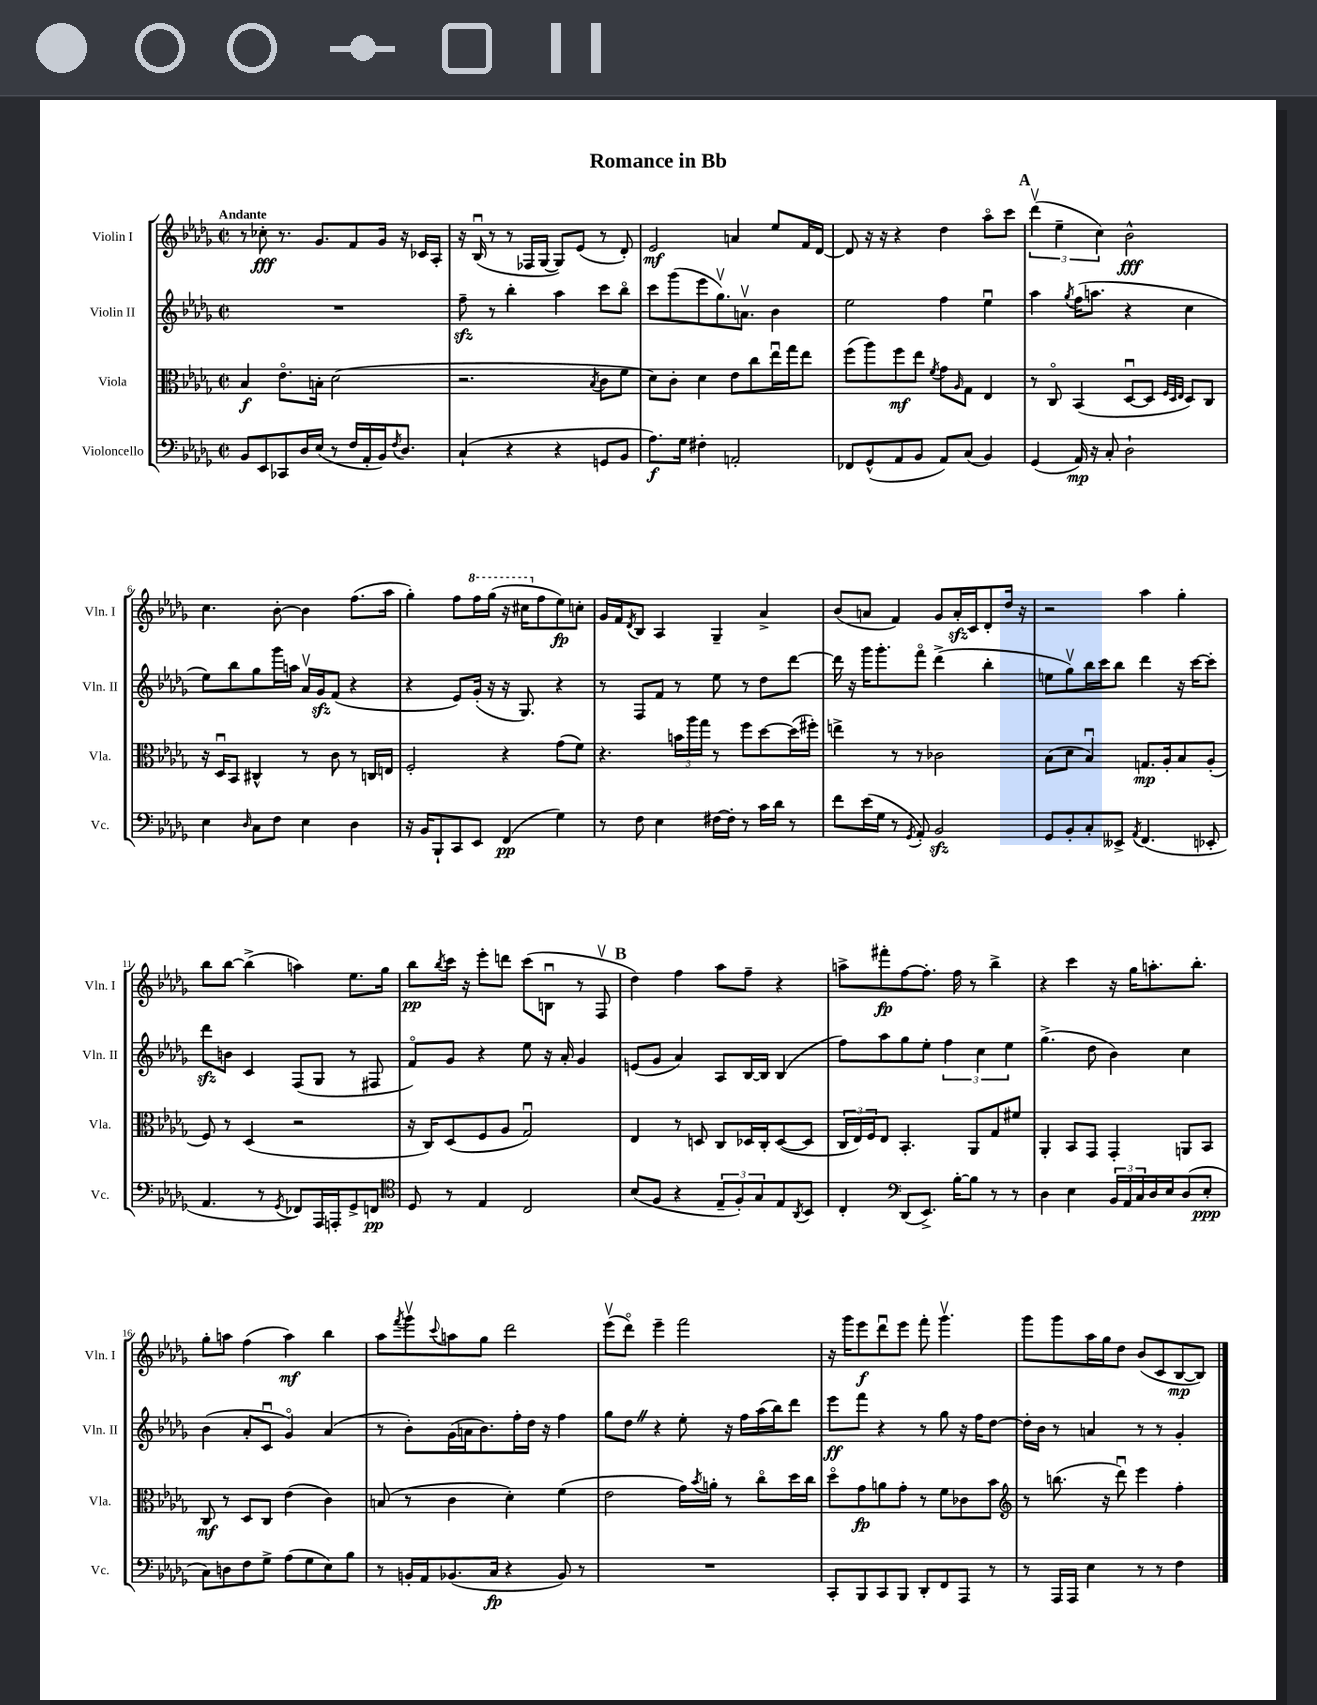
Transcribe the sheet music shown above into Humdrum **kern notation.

**kern	**kern	**kern	**kern
*staff4	*staff3	*staff2	*staff1
*clefF4	*clefC3	*clefG2	*clefG2
*k[b-e-a-d-g-]	*k[b-e-a-d-g-]	*k[b-e-a-d-g-]	*k[b-e-a-d-g-]
*M2/2	*M2/2	*M2/2	*M2/2
*met(c|)	*met(c|)	*met(c|)	*met(c|)
8BB-/L	4B-/	1r	8r
8EE-/	.	.	8cc-'\
8CC-/	8.e-o\L	.	8.r
16D-/L	.	.	.
(16E-/JJ	16B'\Jk	.	8.g-/L
8r	(2d-\	.	.
16F/LL	.	.	8f/
16AA-'/	.	.	.
16BB-/J)	.	.	16g-/Jk
8qF/	.	.	.
8.D-/J	.	.	16r
.	.	.	16c-/LL
.	.	.	16A-'/JJ
=	=	=	=
(4C`/	2.r	8ff~\	16r
.	.	.	(16B-u/
.	.	8r	8r
4r	.	4bb-'\	8r
.	.	.	16F-/LL
.	.	.	[16G-/JJ
4r	.	4aa-\	8G-/]L)
.	.	.	(8e-/J
.	8qB-/	.	.
8GG/L	8c\L	8ccc\L	8r
8BB-/J	8f\J	8bb-o\J	8d-'/)
=	=	=	=
8.A-\L)	8d-\L)	8ccc\L	2e-/
.	8c'\J	(8ggg-\	.
16G-\Jk	.	.	.
4F#'\	4d-\	8eee-\	.
.	.	8.gg-v\)	.
2AA'/	8e-\L	.	4a/
.	.	8.av\J	.
.	8cc\	.	.
.	16ee-u\L	4b-\	8ee-/L
.	16gg-\J	.	.
.	8ee-\J	.	16f/L
.	.	.	[16d-/JJ
=	=	=	=
8FF-/L	(8ff\L	2ee-\	8d-/]
(8GG-^^/	8aa-\)	.	16r
.	.	.	16r
8AA-/	8ff\	.	4r
8BB-/J	8ee-\J	.	.
.	8qf/	.	.
8AA-/L)	8g-\L	4ff\	4dd-\
.	16qqA-/	.	.
(8C/J	8G-\J	.	.
4BB-/)	4E-/	4ee-u\	8aa-o\L
.	.	.	8ccc\J
=	=	=	=
(4GG-/	8r	4aa-\	(6ddd-v\
.	8Co/	.	.
.	.	.	6ee-~\
.	.	8qgg-/	.
16AA-/)	(4BB-/	(16ff\LK	.
16r	.	8.aa\J	.
.	.	.	6cc\)
8C'/	.	.	.
2D-`\	[8D-u/L	4r	2b-^^\
.	8D-/]J	.	.
.	32qqF/LLL	.	.
.	32qqD-/	.	.
.	32qqE-/JJJ	.	.
.	8D-/L)	4cc\	.
.	8C/J	.	.
=	=	=	=
4E-\	16r	8ee-\L)	4.cc\
.	16D-u/LK	.	.
.	8BB-/J	8bb-\	.
16qqD-/	.	.	.
8C\L	4C#^^/	8gg-\	.
8F\J	.	16ggg-\L	[8b-'\
.	.	16aa\JJ	.
4E-\	8r	16a-v/LL	4b-\]
.	.	16g-/J	.
.	8c\	(8f/J	.
4D-\	8r	4r	(8.ff\L
.	16C/LL	.	.
.	16E/JJ	.	16aa-\Jk
=	=	=	=
16r	2F'/	4r	4gg-'\)
16BB-/LK	.	.	.
8BBB-`/	.	.	.
8CC/	.	8e-/L)	8ff\L
8EE-/J	.	(16g-'/Jk	16fff\L
.	.	16r	(16ggg-\JJ
(4FF/	4r	16r	16r
.	.	8.G-/)	16ccc#\LK
.	.	.	8ff\
4G-\)	(8g-\L	4r	8ee-\)
.	8f\J)	.	8cc'\J
=	=	=	=
8r	4.r	8r	16g-/LL
.	.	.	16f/J
.	.	.	8qd-/
8F\	.	8F/L	8B-/J
4E-\	.	8f/J	4A-/
.	24b\LL	8r	.
.	24aa-\	.	.
.	24gg-\JJ	.	.
[16F#\LL	8r	8ee-\	4G-~/
16F#'\]JJ	.	.	.
8r	8ff\L	8r	.
16c\LL	[8dd-\	8dd-\L	4a-^/
16d-\JJ	.	.	.
8r	(16dd-\]L	[8ddd-\J	.
.	16ff#'\JJ)	.	.
=	=	=	=
8f\L	4ee^\	16ddd-\]	(8b-/L
.	.	16r	.
(16e-\L	.	16ggg-\LK	8a/J
16G-\JJ	.	8.ggg-'\	.
8r	8r	.	4f/)
8qGG-/	.	.	.
8AA-'/)	8r	8fffo\J	.
2BB-/	2c-\	(4ddd-^\	8g-/L
.	.	.	16a'/L
.	.	.	16c/J
.	.	4bb-'\	8d-'/
.	.	.	16dd-/Jk
.	.	.	16r
=	=	=	=
8GG-/L	(8B-\L	8ee\L	2r
8BB-'/	8d-\J	8gg-v\)	.
8C'/	4B-u/)	16bb-\L	.
.	.	16ccc\J	.
8EE--^/J	.	8bb-\J	.
8qAA-/	.	.	.
(4.FF/	8.G/L	4ddd-\	4aa-\
.	16A-'/k	.	.
.	8B-/	16r	4gg-'\
.	.	[16ccc\LK	.
8EE-'/	(8A-'/J	8ccc'\]J	.
=	=	=	=
4.AA-/	8F/)	8ddd-\L	8bb-\L
.	8r	8b\J	[8bb-\J
.	(4D-/	4c/	(4bb-^\]
8r	.	.	.
8qGG-/	.	.	.
8FF-/L)	2r	(8F/L	4aa\)
16AAA-/L	.	8G-/J	.
16AAA'/J	.	.	.
8GG-^/	.	8r	8.ee-\L
8FF/J	.	8F#/	.
.	.	.	16gg-\Jk
=	=	=	=
*clefC4	*	*	*
8D-/	16r	8fo/L)	8bb-\L
.	16C/LK)	.	.
.	.	.	8qbb-/
8r	(8D-/	8g-/J	16ccc\Jk
.	.	.	16r
4E-/	8F/	4r	8eee-'\L
.	8A-/J	.	8ddd\J
2C/	2G-u/)	8ee-\	(8ccc\L
.	.	16r	8Bu\J
.	.	16a-'/	.
.	.	4g-/	8r
.	.	.	8Fv/
=	=	=	=
(8B-/L	4E-/	(8e/L	4dd-\)
8F/J	.	8g-/J	.
4r	8r	4a-/)	4ff\
.	8D/	.	.
12E-~/L	8C/L	8A-/L	8aa-\L
12F'/)	.	.	.
.	16D-/L	[16B-/L	8ff~\J
12G-/	.	.	.
.	16C'/J	16B-/]JJ	.
8E-/	([8D-/	(4B-/	4r
8qAA-/	.	.	.
8BB-/J	8D-/]J	.	.
=	=	=	=
4C'/	24C/LL	8ff\L)	8aa^\L
.	24E-/)	.	.
.	24F/J	.	.
.	8E-/J	8aa-\	8fff#'\
*clefF4	*	*	*
(8DD-/L	4.BB-'/	8gg-\	[8ff\
8.EE-^/J)	.	8ee-'\J	8.ff'\]J
.	.	6ff\	.
[16B-'\LK	.	.	16ff\
8B-\]J	8AA-/L	.	8r
.	.	6cc\	.
8r	8G-/	.	4bb-^\
.	.	6ee-\	.
8r	8f#/J	.	.
=	=	=	=
4D-\	4AA-'/	(4.gg-^\	4r
4E-\	8BB-/L	.	4ccc\
.	8GG-/J	8dd-\	.
24BB-/LL	4GG-'/	4b-\)	16r
24AA-/	.	.	.
.	.	.	16gg-\LK
24C/	.	.	.
16D-/	.	.	8.aa'\
16E-/J	.	.	.
(8D-/	8AA/L	4cc\	.
.	.	.	8.bb-'\J
8E-'/J	8BB-/J	.	.
=	=	=	=
8C\L)	8C/	(4b-\	8gg-'\L
8D\	8r	.	8aa\J
8F\	8D-/L	8a-'/L	(4ff\
8G-^\J	8C/J	8cu/J	.
(8A-\L	(4e-\	4g-o/)	4aa\)
8G-\	.	.	.
8E-\)	4c\)	(4a-/	4bb-\
8B-\J	.	.	.
=	=	=	=
8r	(8B/	8r	8aa-\L
.	.	.	8qfff/
16BB'/LL	8r	8b-'\L)	8ggg-v\
16AA-/J	.	.	.
.	.	.	8qqccc/
(8.BB-/	4c\	(16g-\L	8aa\
.	.	16a\J	.
.	.	8.b-\)	8gg-\J
16C/Jk	.	.	.
4r	4d-'\)	.	2ddd-\
.	.	16ff'\L	.
.	.	16dd-\JJ	.
.	.	16r	.
8BB-/)	(4f\	4ff\	.
8r	.	.	.
=	=	=	=
1r	2e-\	8gg-\L	(8eee-v\L
.	.	8dd-\J	8ddd-o\J)
.	.	4r	4eee-~\
.	16g-\LL)	8ee-'\	2fff\
.	8qb-/	.	.
.	16a'\JJ	.	.
.	8r	16r	.
.	.	16ff\LL	.
.	8cco\L	(16aa-\	.
.	.	16bb-\J)	.
.	16dd-\L	8ddd-\J	.
.	16cc\JJ	.	.
=	=	=	=
8CC'/L	8dd-o\L	8eee-\L	16r
.	.	.	16ggg-\LK
8BBB-/	8g-\	8fff\J	8eee-\
8CC/	8a\	4r	8ddd-u\
8BBB-/J	8g-'\J	.	8eee-\J
8DD-'/L	8r	8r	8fff'\
8FF/	8f\L	8gg-\	4.ggg-v\
8AAA-/J	8c-\	16r	.
.	.	16ff\LK	.
8r	8b-\J	[8dd-\J	.
=	=	=	=
*	*clefG2	*	*
8r	8r	16dd-'\]LL	8ggg-\L
.	.	16b-\JJ	.
16AAA-/LL	(8.bb\	8r	8ggg-\
16AAA-/JJ	.	.	.
4E-\	.	4a/	16aa-\L
.	16r	.	16gg-\J
.	8ddd-u\)	.	8dd-\J
8r	4eee-\	8r	(8b-/L
8r	.	8r	8c/
4F\	4ff'\	4g-'/	[8B-/
.	.	.	8B-/]J)
==	==	==	==
*-	*-	*-	*-
